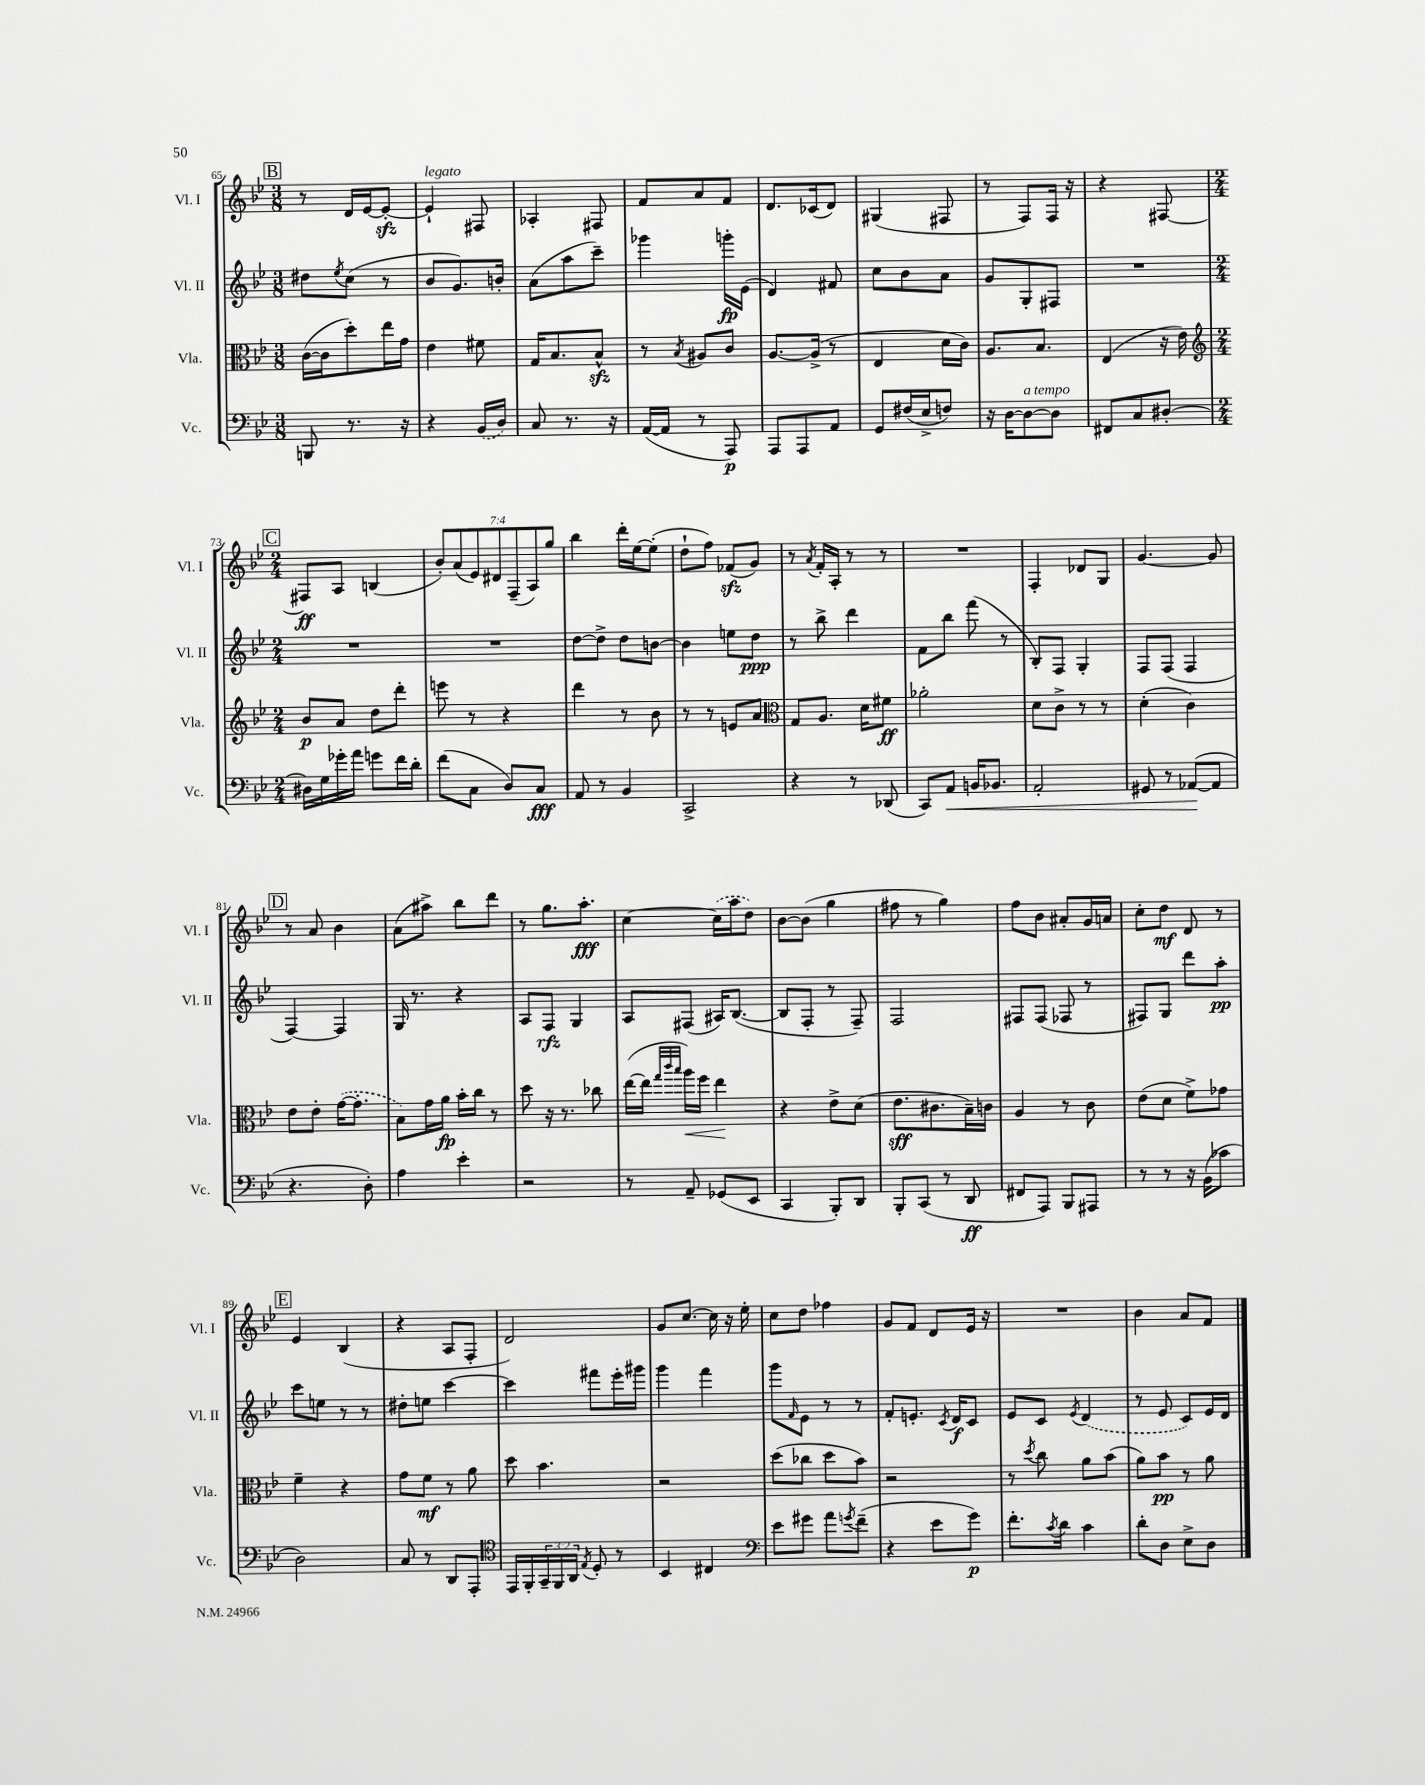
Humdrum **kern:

**kern	**kern	**kern	**kern
*staff4	*staff3	*staff2	*staff1
*clefF4	*clefC3	*clefG2	*clefG2
*k[b-e-]	*k[b-e-]	*k[b-e-]	*k[b-e-]
*M3/8	*M3/8	*M3/8	*M3/8
8BBB/	([16c\LL	8dd#\L	8r
.	16c\]J	.	.
.	.	8qee-/	.
8.r	8dd'\)	(8cc\J	16d/LL
.	.	.	[16e-/J
.	16ee-\L	8r	8e-'/_J
16r	16g\JJ	.	.
=	=	=	=
4r	4e-\	8b-/L	4e-`/]
.	.	8.g/)	.
(16BB-/LL	8f#\	.	8F#/
16D/JJ)	.	16b'/Jk	.
=	=	=	=
8C/	16G/LK	(8a\L	4A-'/
.	8.B-/	.	.
8.r	.	8aa\	.
.	8B-^^/J	8ccc~\J)	8F#/
16r	.	.	.
=	=	=	=
([16AA/LL	8r	4ggg-\	8f/L
16AA/]JJ	.	.	.
.	8qB-/	.	.
8r	8A#/L	.	8a/
8AAA/)	8c/J	16ggg'\LL	8f/J
.	.	(16e-\JJ	.
=	=	=	=
8AAA/L	[8.A/L	4d/)	8.d/L
8AAA/	.	.	.
.	(16A^/]Jk	.	(16c-/k
8AA/J	8r	8f#/	8d/J)
=	=	=	=
8GG/L	4E-/	8cc\L	(4G#/
(16F#/L	.	8b-\	.
16E-^/J	.	.	.
8F/J)	16d\LL	8a\J	8F#/
.	16c\JJ)	.	.
=	=	=	=
16r	8.A/L	8g/L	8r
[16D\LK	.	.	.
8D\_	.	8G'/	8F/L)
.	8.B-/J	.	.
8D\]J	.	8F#/J	16F/Jk
.	.	.	16r
=	=	=	=
8FF#/L	(4E-/	4.r	4r
8C/	.	.	.
[8D#'/J	16r	.	[8F#/
.	16e-\)	.	.
=	=	=	=
*	*clefG2	*	*
*M2/4	*M2/4	*M2/4	*M2/4
16D#\]LL	8b-/L	2r	8F#/]L
16G\	.	.	.
16g-'\	8a/J	.	8A/J
16a\JJ	.	.	.
8g\L	8dd\L	.	(4B/
16f\L	8ddd'\J	.	.
16d'\JJ	.	.	.
=	=	=	=
(8f\L	8eee\	2r	14b-'/L)
.	.	.	(14a/
8C\J	8r	.	.
.	.	.	14e-/)
.	.	.	14d#/
8D/L)	4r	.	.
.	.	.	(14F~/
.	.	.	14A/)
8C/J	.	.	.
.	.	.	14gg/J
=	=	=	=
8AA/	4ddd\	[8dd\L	4bb-\
8r	.	8dd^\]J	.
4BB-/	8r	8dd\L	16ddd'\LL
.	.	.	[16ee-\J
.	8b-\	[8b\J	(8ee-'\]J
=	=	=	=
2CC^/	8r	4b\]	8dd`\L
.	8r	.	8ff\J)
.	8e/L	8ee\L	(8f-/L
.	8a/J	8dd\J	8g/J)
=	=	=	=
*	*clefC3	*	*
4r	8G/L	8r	8r
.	.	.	8qa/
.	8.A/J	8bb-^\	16f'/LL
.	.	.	16A'/JJ
8r	.	4ddd\	8r
.	16d\LK	.	.
(8DD-/	8f#\J	.	8r
=	=	=	=
8CC/L)	2a-'\	8f\L	2r
8AA/J	.	8bb-\J	.
16BB/LK	.	(8fff\	.
8.BB-/J	.	.	.
.	.	8r	.
=	=	=	=
2AA'/	8d\L	8B-'/L)	4F'/
.	8c^\J	8F/J	.
.	8r	4G'/	8d-/L
.	8r	.	8G/J
=	=	=	=
8GG#/	(4d'\	8F/L	[4.g/
8r	.	(8F/J	.
([8AA-/L	4c\)	4F/	.
8AA-/]J	.	.	8g/]
=	=	=	=
4.r	8e-\L	[4F/)	8r
.	8e-'\J	.	8a/
.	([16g\LK	4F/]	4b-\
.	8.g'\]J	.	.
8D'\)	.	.	.
=	=	=	=
4A\	8B-\L)	16G/	(8a\L
.	.	8.r	.
.	16g\L	.	8aa#^\J)
.	16a\JJ	.	.
4e-'\	16b-'\LL	4r	8bb-\L
.	16cc\JJ	.	.
.	8r	.	8ddd\J
=	=	=	=
2r	8dd\	8A/L	8r
.	16r	8F/J	8.gg\L
.	8.r	.	.
.	.	4G/	.
.	.	.	8.aa'\J
.	8cc-\	.	.
=	=	=	=
8r	([16ee-\LL	8A/L	[4cc\
.	16ee-\]JJ	.	.
.	32qqgg/LLL	.	.
.	32qqccc/	.	.
.	32qqbb-/JJJ	.	.
8AA~/	16aa\LL)	(8F#/J	.
.	16ff\JJ	.	.
(8GG-/L	4ee-\	16A#/LK)	(16cc\]LL
.	.	([8.B-/J	16aa\J
8EE-/J	.	.	8dd\J)
=	=	=	=
4CC/	4r	8B-/]L	[8b-\L
.	.	8F'/J	(8b-\]J
8BBB-'/L)	8e-^\L	8r	4gg\
8DD/J	(8d\J	8F~/)	.
=	=	=	=
8BBB-'/L	8.e-\L	2F/	8ff#\
(8CC/J	.	.	8r
.	8.c#\	.	.
8r	.	.	4gg\)
8DD/	16B-~\L)	.	.
.	16c\JJ	.	.
=	=	=	=
8FF#/L	4A/	8F#/L	8ff\L
8AAA/J)	.	(8F#/J	8b-\J
8BBB-/L	8r	8F-/	8a#'/L
8AAA#/J	8c\	8r	16g/L
.	.	.	16a/JJ
=	=	=	=
8r	(8e-\L	8F#/L)	8cc'\L
8r	8d\J	8G/J	8dd\J
16r	8f^\L)	8ddd\L	8d/
(16BB-\LK	.	.	.
8c-\J	8g-\J	8aa'\J	8r
=	=	=	=
2D\)	4f~\	8ccc\L	4e-/
.	.	8ee\J	.
.	4r	8r	(4B-/
.	.	8r	.
=	=	=	=
8C/	8g\L	8dd#'\L	4r
8r	8f\J	8ee\J	.
8DD/L	8r	[4ccc\	8A/L
8AAA'/J	8a\	.	8F'/J
=	=	=	=
*clefC4	*	*	*
16EE-/LL	8dd\	4ccc\]	2d/)
16FF'/	.	.	.
24GG~/	4.b-\	.	.
24FF/	.	.	.
24AA/JJ	.	.	.
8qE-/	.	.	.
8D'/	.	8fff#\L	.
8r	.	16eee-'\L	.
.	.	16ggg#\JJ	.
=	=	=	=
4BB-/	2r	4ggg\	8g/L
.	.	.	[8.cc/J
4C#/	.	4fff\	.
.	.	.	16cc\]
.	.	.	16r
.	.	.	16ee-'\
=	=	=	=
*clefF4	*	*	*
8e-\L	(8dd\L	8ggg\L	8cc\L
.	.	16qqf/	.
8g#\J	8cc-\J	8e-\J	8dd\J
8a\L	8dd\L	8r	4ff-\
8qg/	.	.	.
(8f~\J	8b-\J)	8r	.
=	=	=	=
4r	2r	8f'/L	8g/L
.	.	8.e'/J	8f/J
8e-\L	.	.	8d/L
.	.	8qc/	.
.	.	16d/LK	.
8g\J)	.	8c/J	16e-/Jk
.	.	.	16r
=	=	=	=
8.f'\L	8r	8e-/L	2r
.	8qdd/	.	.
.	8cc\	8c/J	.
8qc/	.	.	.
16d\Jk	.	.	.
.	.	8qe-/	.
4c\	8a\L	(4d/	.
.	(8b-\J	.	.
=	=	=	=
8d'\L	8a\L)	8r	4b-\
8D\J	8b-\J	8e-/	.
8E-^\L	8r	8c/L)	8a/L
8D\J	8a\	16e-/L	8f/J
.	.	16d/JJ	.
==	==	==	==
*-	*-	*-	*-
